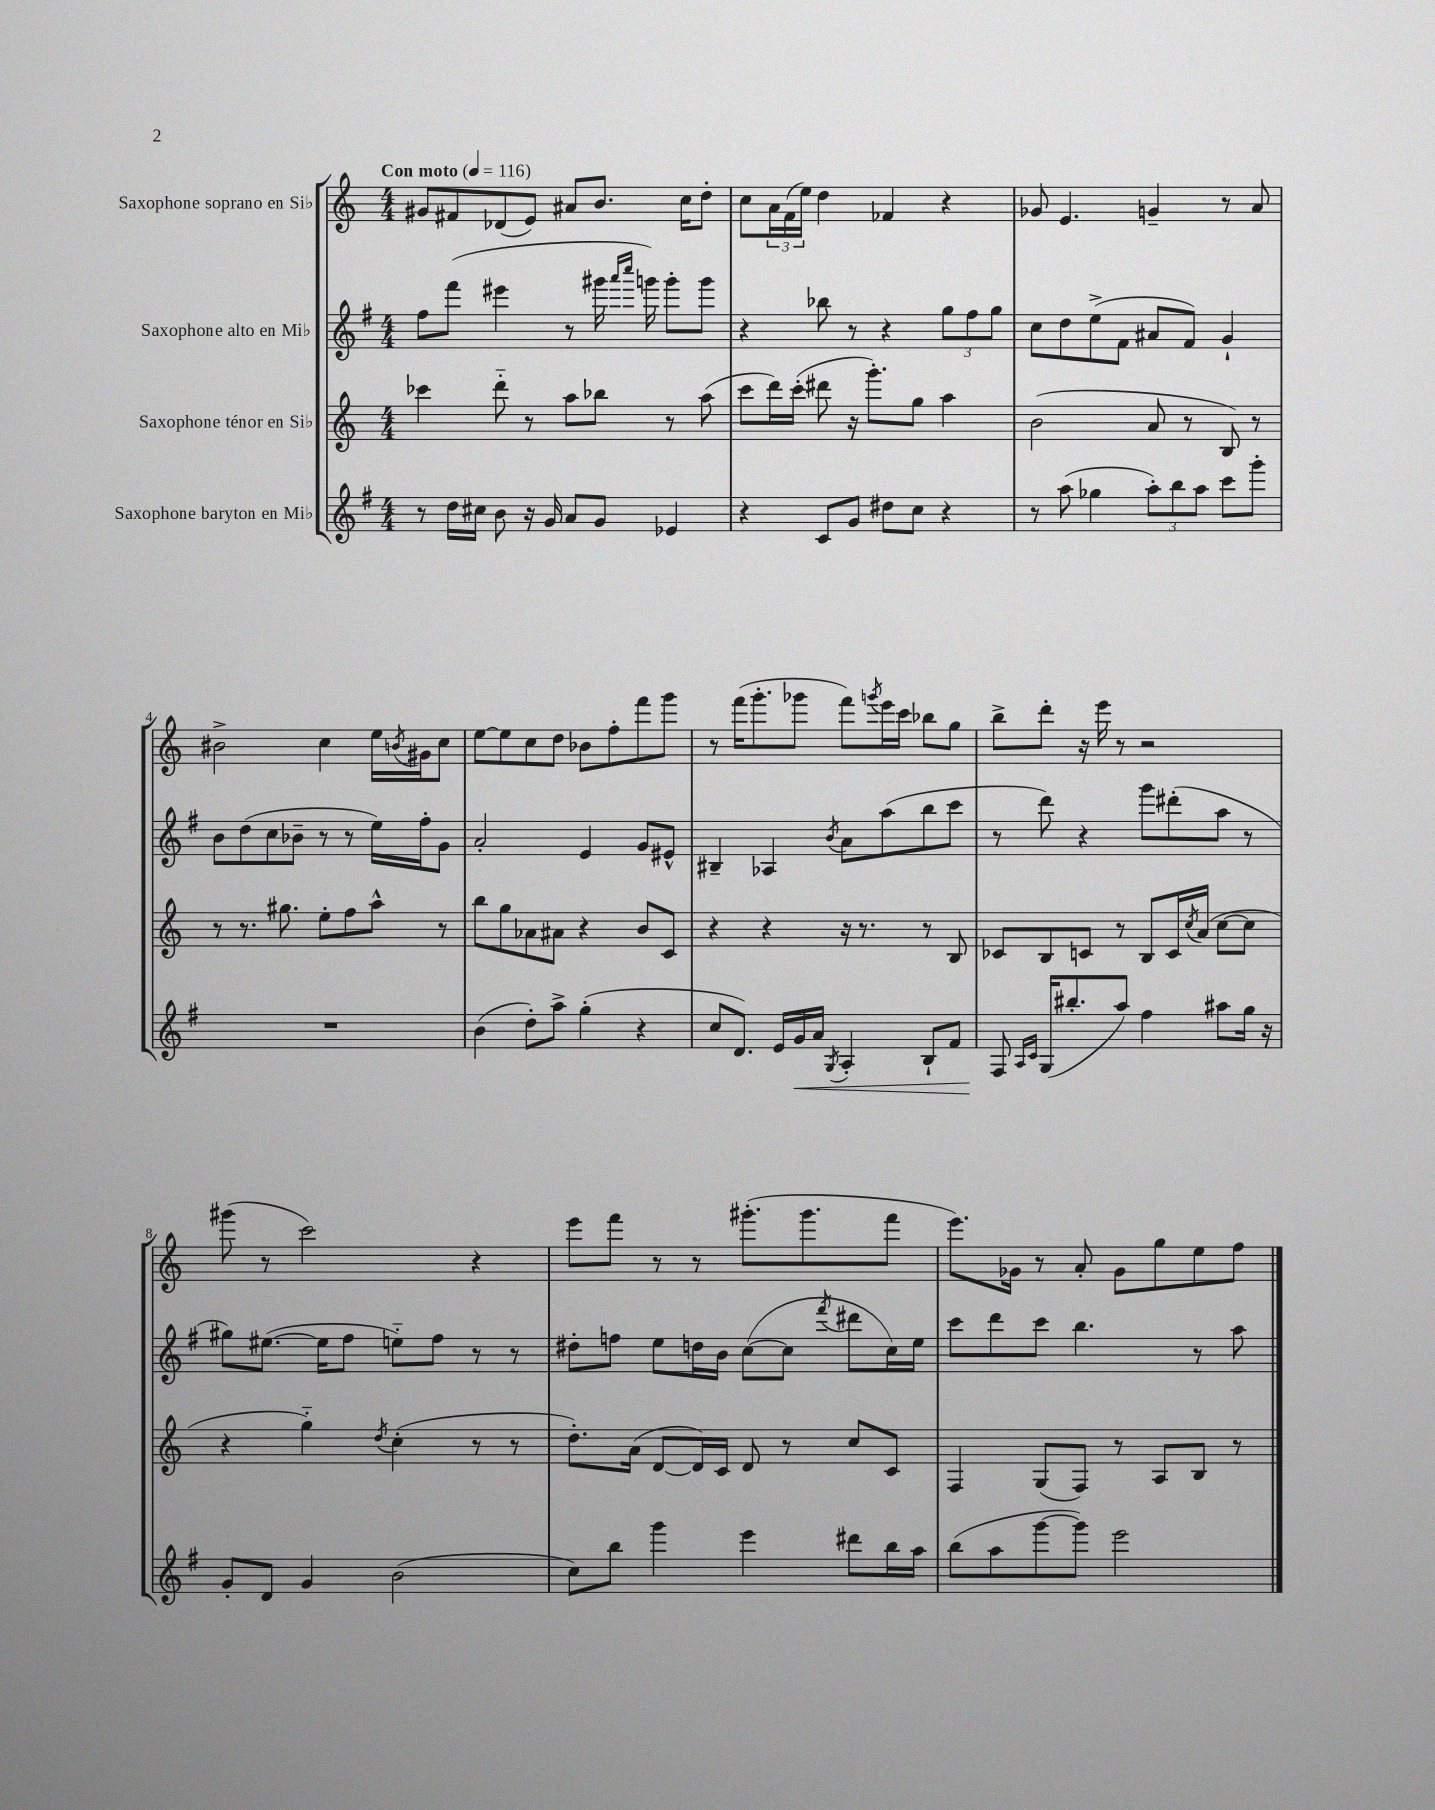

**kern	**kern	**kern	**kern
*staff4	*staff3	*staff2	*staff1
*clefG2	*clefG2	*clefG2	*clefG2
*k[f#]	*k[]	*k[f#]	*k[]
*M4/4	*M4/4	*M4/4	*M4/4
*MM116	*MM116	*MM116	*MM116
8r	4ccc-\	8ff#\L	8g#/L
16dd\LL	.	(8fff#\J	8f#/
16cc#\JJ	.	.	.
8b\	8ddd'~\	4eee#\	(8d-/
16r	8r	.	8e/J)
16g/	.	.	.
8a/L	8aa\L	8r	8a#/L
8g/J	8bb-\J	16ggg#\	8.b/J
.	.	16qqaaa/LL	.
.	.	16qqcccc/JJ	.
.	.	16ggg\)	.
4e-/	8r	8ggg'\L	.
.	.	.	16cc\LK
.	(8aa\	8ggg\J	8dd'\J
=	=	=	=
4r	8ccc\L	4r	8cc\L
.	16ddd\L)	.	24a\L
.	.	.	(24f\
.	(16ccc'\JJ	.	.
.	.	.	24ee\JJ)
8c/L	8ddd#\	8bb-\	4dd\
8g/J	16r	8r	.
.	8.ggg'\L)	.	.
8dd#\L	.	4r	4f-/
8cc\J	8gg\J	.	.
4r	4aa\	12gg\L	4r
.	.	12ff#\	.
.	.	12gg\J	.
=	=	=	=
8r	(2b\	8cc\L	8g-/
(8aa\	.	8dd\	4.e/
4gg-\	.	(8ee^\	.
.	.	8f#\J	.
12aa'\L)	8a/	8a#/L	4g~/
12bb\	.	.	.
.	8r	8f#/J)	.
12aa\J	.	.	.
8ccc\L	8B/)	4g`/	8r
8ggg'\J	8r	.	8a/
=	=	=	=
1r	8r	8b\L	2b#^\
.	8.r	(8dd\	.
.	.	8cc\	.
.	8.gg#\	.	.
.	.	8b-~\J	.
.	8ee'\L	8r	4cc\
.	8ff\	8r	.
.	8aa^^\J	16ee\LL)	16ee\LL
.	.	.	8qb/
.	.	16ff#'\J	16g#\J
.	8r	8g\J	8cc\J
=	=	=	=
(4b\	8bb\L	2a'/	[8ee\L
.	8gg\	.	8ee\]
8dd'\L)	8a-\	.	8cc\
8aa^\J	8a#\J	.	8dd\J
(4gg'\	4r	4e/	8b-\L
.	.	.	8ff'\
4r	8b/L	8g/L	8fff\
.	8c/J	8e#^^/J	8ggg\J
=	=	=	=
8cc/L	4r	4B#~/	8r
8.d/J)	.	.	(16fff\LK
.	.	.	8.ggg'\
.	4r	4A-/	.
16e/LL	.	.	.
16g/	.	.	8ggg-\J
16a/JJ	.	.	.
8qG/	.	8qb/	.
4A'/	16r	8a\L	8fff\L)
.	8.r	.	.
.	.	.	8qggg/
.	.	(8aa\	16eee\L
.	.	.	16ccc\JJ
8B`/L	8r	8bb\	8bb-\L
8f#/J	8B/	8ccc\J	8gg\J
=	=	=	=
8F#/	8c-/L	8r	8bb^\L
16qqA/LL	.	.	.
16qqc/JJ	.	.	.
(16G/LK	8B/	8ddd\)	8ddd'\J
8.bb#'/	.	.	.
.	8c/J	4r	16r
.	.	.	16eee\
8aa/J)	8r	.	8r
4ff#\	8B/L	8ggg\L	2r
.	16c/L	(8ddd#'\	.
.	8qcc/	.	.
.	(16a/JJ	.	.
8aa#\L	[8cc\L	8aa\J	.
16gg\Jk	8cc\]J	8r	.
16r	.	.	.
=	=	=	=
8g'/L	4r	8gg#\L)	(8ggg#\
8d/J	.	([8.ee#\J	8r
4g/	4gg'~\)	.	2ccc\)
.	.	16ee#\]LK	.
.	.	8ff#\J	.
.	8qdd/	.	.
(2b\	(4cc'\	8ee'~\L)	.
.	.	8ff#\J	.
.	8r	8r	4r
.	8r	8r	.
=	=	=	=
8cc\L)	8.dd'\L)	8dd#'\L	8eee\L
8bb\J	.	8ff\J	8fff\J
.	(16a\Jk	.	.
4ggg\	[8d/L	8ee\L	8r
.	16d/]L)	16dd\L	8r
.	16c/JJ	16b\JJ	.
4eee\	8d/	([8cc\L	(8.ggg#'\L
.	8r	8cc\]J	.
.	.	.	8.ggg#\
.	.	8qfff#/	.
8ddd#\L	8cc/L	8ddd#\L	.
16bb\L	8c/J	16cc\L)	8fff\J
16aa\JJ	.	16ee\JJ	.
=	=	=	=
(8bb\L	4F/	8ccc\L	8.eee\L)
8aa\	.	8ddd\	.
.	.	.	16g-\Jk
[8ggg\	(8G/L	8ccc\J	8r
8ggg\]J)	8F/J)	4.bb\	8a'/
2eee\	8r	.	8g-\L
.	8A/L	.	8gg\
.	8B/J	8r	8ee\
.	8r	8aa\	8ff\J
==	==	==	==
*-	*-	*-	*-
